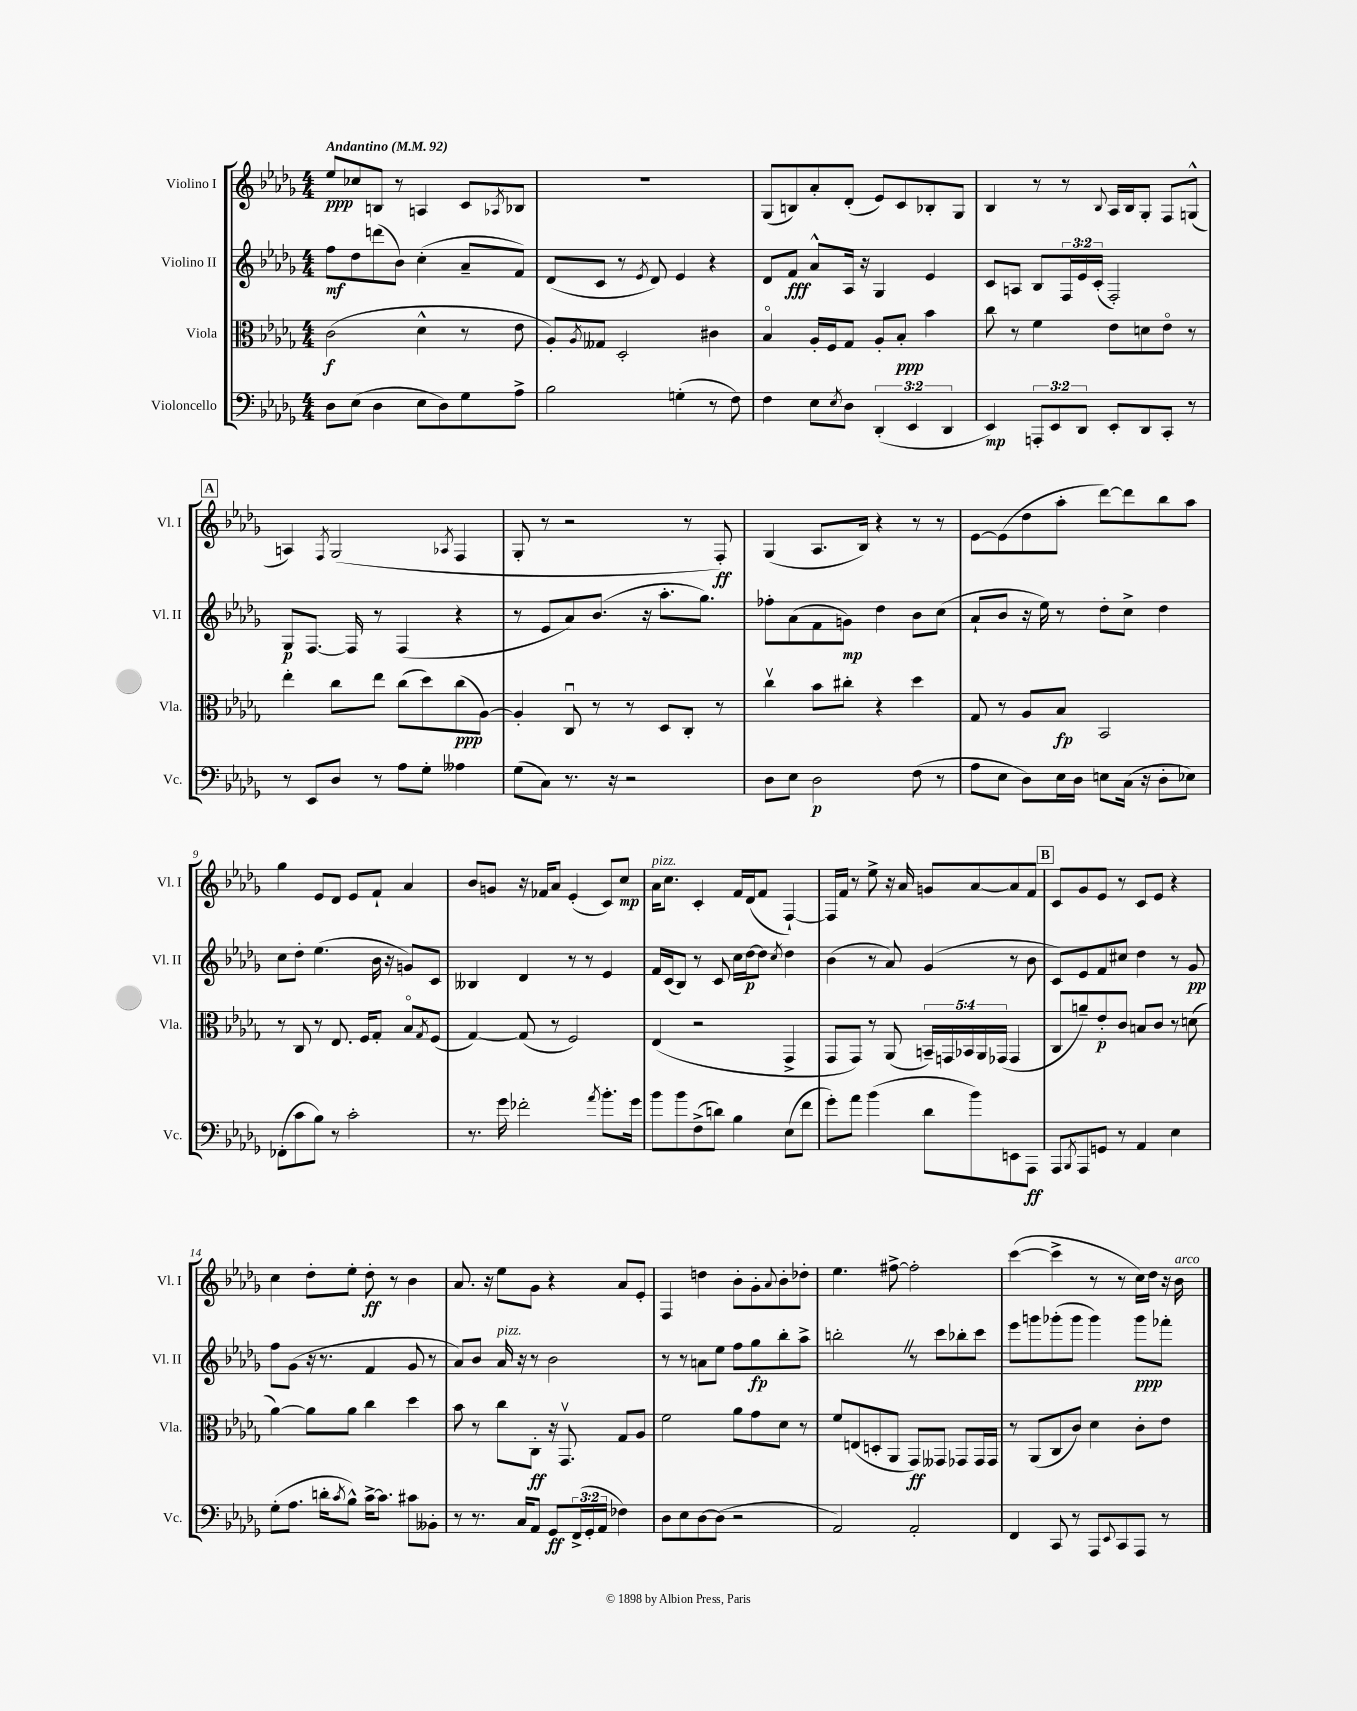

**kern	**dynam	**kern	**dynam	**kern	**dynam	**kern	**dynam
*part4	*part4	*part3	*part3	*part2	*part2	*part1	*part1
*staff4	*staff4	*staff3	*staff3	*staff2	*staff2	*staff1	*staff1
*I"Violoncello	*	*I"Viola	*	*I"Violino II	*	*I"Violino I	*
*I'Vc.	*	*I'Vla.	*	*I'Vl. II	*	*I'Vl. I	*
*clefF4	*	*clefC3	*	*clefG2	*	*clefG2	*
*k[b-e-a-d-g-]	*	*k[b-e-a-d-g-]	*	*k[b-e-a-d-g-]	*	*k[b-e-a-d-g-]	*
*M4/4	*	*M4/4	*	*M4/4	*	*M4/4	*
*MM92	*	*MM92	*	*MM92	*	*MM92	*
=1	=1	=1	=1	=1	=1	=1	=1
!	!	!	!	!	!	!LO:TX:a:B:t=Andantino	!
8D-\L	.	(2c\	f	8ff\L	mf	8ee-/L	ppp
(8E-\J	.	.	.	8dd-\	.	8cc-X/	.
4D-\	.	.	.	(8dddn\	.	8Bn/J	.
.	.	.	.	8b-\J)	.	8r	.
8E-\L	.	4d-^^\	.	(4cc'\	.	4An/	.
8D-\)	.	.	.	.	.	.	.
8G-\	.	8r	.	8a-~/L	.	8c/L	.
.	.	.	.	.	.	8qA-X/	.
8A-^\J	.	8e-\	.	8f/J)	.	8B-X/J	.
=2	=2	=2	=2	=2	=2	=2	=2
2B-\	.	8A-'/L)	.	(8d-/L	.	1r	.
.	.	8qA-/	.	.	.	.	.
.	.	8G--X/J	.	8c/J	.	.	.
.	.	2D-'/	.	8r	.	.	.
.	.	.	.	8qe-/	.	.	.
.	.	.	.	8d-/)	.	.	.
(4Gn'\	.	.	.	4e-/	.	.	.
8r	.	4c#X\	.	4r	.	.	.
8F\)	.	.	.	.	.	.	.
=3	=3	=3	=3	=3	=3	=3	=3
4F\	.	4B-/	.	8d-/L	.	(8G-/L	.
.	.	.	.	8f/J	fff	8Bn/)	.
8E-\L	.	16A-'/LL	.	8a-^^/L	.	8a-'/	.
.	.	16F/J	.	.	.	.	.
8qE-/	.	.	.	.	.	.	.
8D-\J	.	8G-/J	.	16A-/Jk	.	(8d-'/J	.
.	.	.	.	16r	.	.	.
(6DD-'/	.	8A-'/L	.	4G-/	.	8e-/L)	.
.	.	8B-'/J	ppp	.	.	8c/	.
6EE-/	.	.	.	.	.	.	.
.	.	4b-\	.	4e-/	.	8B-X'/	.
6DD-/	.	.	.	.	.	.	.
.	.	.	.	.	.	8G-/J	.
=4	=4	=4	=4	=4	=4	=4	=4
4EE-/)	mp	8cc\	.	8c/L	.	4B-/	.
.	.	8r	.	8An/J	.	.	.
12AAAn'/L	.	4f\	.	8B-/L	.	8r	.
12EE-/	.	.	.	.	.	.	.
.	.	.	.	24F/L	.	8r	.
12DD-/J	.	.	.	24e-/	.	.	.
.	.	.	.	(24c'/JJ	.	.	.
.	.	.	.	.	.	8qqB-/	.
8EE-'/L	.	8e-\L	.	2F'/)	.	16A-/LL	.
.	.	.	.	.	.	16B-/J	.
8DD-/	.	8dn\	.	.	.	8G-'/J	.
8CC'/J	.	8e-\J	.	.	.	8F/L	.
8r	.	8r	.	.	.	(8Gn^^/J	.
!!LO:LB:g=z
!!LO:REH:place=s1:t=A
=5	=5	=5	=5	=5	=5	=5	=5
8r	.	4ee-'\	.	8G-/L	p	4An/)	.
8EE-/L	.	.	.	[8.F/J	.	.	.
.	.	.	.	.	.	8qF/	.
8D-/J	.	8cc\L	.	.	.	(2G-/	.
.	.	.	.	16F/]	.	.	.
8r	.	8ee-\J	.	8r	.	.	.
8A-\L	.	(8cc\L	.	(4F/	.	.	.
8G-'\J	.	8dd-\)	.	.	.	.	.
.	.	.	.	.	.	8qA-X/	.
4A--X\	.	(8cc\	ppp	4r	.	4F/	.
.	.	[8A-\J)	.	.	.	.	.
=6	=6	=6	=6	=6	=6	=6	=6
(8G-\L	.	4A-'/]	.	8r	.	8G-'/	.
8C\J)	.	.	.	8e-/L	.	8r	.
8.r	.	8Cu/	.	8a-/)	.	2r	.
.	.	8r	.	(8.b-/J	.	.	.
16r	.	.	.	.	.	.	.
2r	.	8r	.	.	.	.	.
.	.	.	.	16r	.	.	.
.	.	8D-/L	.	8.aa-'\L	.	.	.
.	.	8C'/J	.	.	.	8r	.
.	.	.	.	8.gg-\J)	.	.	.
.	.	8r	.	.	.	8F'/)	ff
=7	=7	=7	=7	=7	=7	=7	=7
8D-\L	.	4ccv\	.	8ff-X'\L	.	(4G-/	.
8E-\J	.	.	.	(8a-\	.	.	.
2D-\	p	8b-\L	.	8f\	.	8.A-/L	.
.	.	8cc#X'\J	.	8gn\J)	mp	.	.
.	.	.	.	.	.	16B-/Jk)	.
.	.	4r	.	4dd-\	.	4r	.
(8F\	.	4dd-\	.	8b-\L	.	8r	.
8r	.	.	.	(8cc\J	.	8r	.
=8	=8	=8	=8	=8	=8	=8	=8
8A-\L	.	8G-/	.	8a-`/L	.	[8e-\L	.
8E-\J	.	8r	.	8b-/J	.	(8e-\]	.
8D-\L)	.	8A-/L	.	16r	.	8dd-\	.
.	.	.	.	16ee-\)	.	.	.
16E-\L	.	8B-/J	fp	8r	.	8aa-'\J	.
16D-\JJ	.	.	.	.	.	.	.
8En\L	.	2BB-/	.	8dd-'\L	.	[8ddd-\L)	.
(16C\Jk	.	.	.	8cc^\J	.	8ddd-\]	.
16r	.	.	.	.	.	.	.
8D-'\L	.	.	.	4dd-\	.	8bb-\	.
8E-X\J)	.	.	.	.	.	8aa-\J	.
!!LO:LB:g=z
=9	=9	=9	=9	=9	=9	=9	=9
(8FF-X'\L	.	8r	.	8cc\L	.	4gg-\	.
8c\	.	8C/	.	8dd-'\J	.	.	.
8B-\J)	.	8r	.	(4.ee-\	.	8e-/L	.
8r	.	8.E-/	.	.	.	8d-/J	.
2c'\	.	.	.	.	.	8e-/L	.
.	.	16F/KL	.	.	.	.	.
.	.	8G-'/J	.	16b-\	.	8f`/J	.
.	.	.	.	16r	.	.	.
.	.	8B-/L	.	8gn/L)	.	4a-/	.
.	.	8qG-/	.	.	.	.	.
.	.	(8F/J	.	8c/J	.	.	.
=10	=10	=10	=10	=10	=10	=10	=10
8.r	.	[4G-/)	.	4B--X/	.	8b-/L	.
.	.	.	.	.	.	8gn/J	.
16g-\	.	.	.	.	.	.	.
2f-X'\	.	(8G-/]	.	4d-/	.	16r	.
.	.	.	.	.	.	16f-X/KL	.
.	.	8r	.	.	.	8a-/J	.
.	.	2F/)	.	8r	.	(4e-'/	.
.	.	.	.	8r	.	.	.
8qa-/	.	.	.	.	.	.	.
8.b-'\L	.	.	.	4e-/	.	8c/L)	.
.	.	.	.	.	.	8cc/J	mp
16g-\Jk	.	.	.	.	.	.	.
=11	=11	=11	=11	=11	=11	=11	=11
!	!	!	!	!	!	!LO:TX:a:i:t=pizz.	!
8b-\L	.	(4E-/	.	16f/LL	.	16a-\KL	.
.	.	.	.	(16c/J	.	8.cc\J	.
8b-\	.	.	.	8B-/J)	.	.	.
(8F^\	.	2r	.	8r	.	4c'/	.
8dn\J)	.	.	.	8c/	.	.	.
4B-\	.	.	.	16cc\LL	.	16f/LL	.
.	.	.	.	[16dd-\J	p	(16d-/J	.
.	.	.	.	8dd-\J]	.	8f/J	.
.	.	.	.	8qcc/	.	.	.
(8E-\L	.	4GG-^/	.	4dd-\	.	[4F`/)	.
8f\J	.	.	.	.	.	.	.
=12	=12	=12	=12	=12	=12	=12	=12
8g-'\L)	.	8GG-/L	.	(4b-\	.	16F/LL]	.
.	.	.	.	.	.	16f/JJ	.
8a-\J	.	8GG-/J)	.	.	.	8r	.
(4b-\	.	8r	.	8r	.	8ee-^\	.
.	.	(8AA-/	.	8a-/)	.	16r	.
.	.	.	.	.	.	16a-/	.
8d-\L	.	20BBn~/LL)	.	(4g-/	.	8gn/L	.
.	.	20GGn/	.	.	.	.	.
.	.	20BB-X/	.	.	.	.	.
8b-\)	.	.	.	.	.	[8a-/	.
.	.	20AA-/	.	.	.	.	.
.	.	(20GG-X/JJ	.	.	.	.	.
8EEn\	.	4GG-/	.	8r	.	8a-/]	.
8AAA-\J	ff	.	.	8b-\	.	8f/J	.
!!LO:REH:place=s1:t=B
=13	=13	=13	=13	=13	=13	=13	=13
8AAA-/L	.	8C/L	.	8c/L)	.	8c/L	.
8qBBB-/	.	.	.	.	.	.	.
8AAA-/	.	8an~/)	.	8e-/	.	8g-/	.
8GGn/J	.	8e-'/	p	8f/	.	8e-/J	.
8r	.	8c/J	.	8cc#X/J	.	8r	.
4AA-/	.	8Bn/L	.	4dd-\	.	8c/L	.
.	.	8c/J	.	.	.	8e-/J	.
4E-\	.	8r	.	8r	.	4r	.
.	.	(8dn\	.	8g-/	pp	.	.
!!LO:LB:g=z
=14	=14	=14	=14	=14	=14	=14	=14
(8G-'\L	.	[4a-\)	.	8ff\L	.	4cc\	.
8.A-\J	.	.	.	(8g-\J	.	.	.
.	.	8a-\L]	.	16r	.	8dd-'\L	.
16dn'\KL	.	.	.	8.r	.	.	.
8qc/	.	.	.	.	.	.	.
8B-^^\J)	.	8a-\J	.	.	.	8ee-'\J	.
[16c^\KL	.	4cc\	.	4f/	.	8dd-'\	ff
8.c\J]	.	.	.	.	.	.	.
.	.	.	.	.	.	8r	.
8c#X\L	.	4dd-\	.	8g-/	.	4b-\	.
8BB--X'\J	.	.	.	8r	.	.	.
=15	=15	=15	=15	=15	=15	=15	=15
8r	.	8b-\	.	8a-/L)	.	8.a-/	.
8.r	.	8r	.	8b-/J	.	.	.
.	.	.	.	.	.	16r	.
!	!	!	!	!LO:TX:a:i:t=pizz.	!	!	!
.	.	8cc\L	.	16a-/	.	8ee-\L	.
16C/KL	.	.	.	16r	.	.	.
8AA-/J	.	8C'\J	ff	8r	.	8g-\J	.
8GG-/L	ff	16r	.	2b-\	.	4r	.
.	.	8.GG-v/	.	.	.	.	.
(24FF^/L	.	.	.	.	.	.	.
24GG-'/	.	.	.	.	.	.	.
24AA-/JJ	.	.	.	.	.	.	.
4F-X\)	.	8G-/L	.	.	.	8a-/L	.
.	.	8A-/J	.	.	.	8e-'/J	.
=16	=16	=16	=16	=16	=16	=16	=16
8D-\L	.	2f\	.	8r	.	4F/	.
8E-\	.	.	.	8r	.	.	.
[8D-\	.	.	.	8an\L	.	4ddn\	.
(8D-\J]	.	.	.	8ee-\J	.	.	.
2r	.	8a-\L	.	8ff\L	.	8b-'\L	.
.	.	8g-\	.	8gg-\	fp	8g-'\	.
.	.	.	.	.	.	8qqa-/	.
.	.	8d-\J	.	8bb-'\	.	8b-'\	.
.	.	8r	.	8aa-^\J	.	8dd-X'\J	.
=17	=17	=17	=17	=17	=17	=17	=17
2AA-/)	.	8f/L	.	2bbn'Z\	.	4.ee-\	.
.	.	(8En/	.	.	.	.	.
.	.	8Dn'/	.	.	.	.	.
.	.	8AA-/J	.	.	.	[8ff#X^\	.
2AA-'/	.	8GG-/L)	ff	8r	.	2ff#'\]	.
.	.	8GG--X/J	.	8ccc\L	.	.	.
.	.	8GG-X/L	.	8bb-X'\	.	.	.
.	.	16GG-/L	.	8ccc\J	.	.	.
.	.	16GG-/JJ	.	.	.	.	.
=18	=18	=18	=18	=18	=18	=18	=18
4FF/	.	8r	.	8eee-\L	.	([4ccc\	.
.	.	(8AA-/L	.	8gggn\	.	.	.
8CC/	.	8C/	.	(8ggg-X'\	.	4ccc^\]	.
8r	.	8c/J)	.	8ggg-\J	.	.	.
8AAA-/L	.	4d-\	.	4ggg-\)	.	8r	.
8qqEE-/	.	.	.	.	.	.	.
8CC/	.	.	.	.	.	8r	.
8AAA-/J	.	8c'\L	.	8ggg-\L	ppp	16cc\LL)	.
.	.	.	.	.	.	16dd-\JJ	.
8r	.	8e-\J	.	8fff-X'\J	.	16r	.
!	!	!	!	!	!	!LO:TX:a:i:t=arco	!
.	.	.	.	.	.	16b-\	.
==	==	==	==	==	==	==	==
*-	*-	*-	*-	*-	*-	*-	*-
